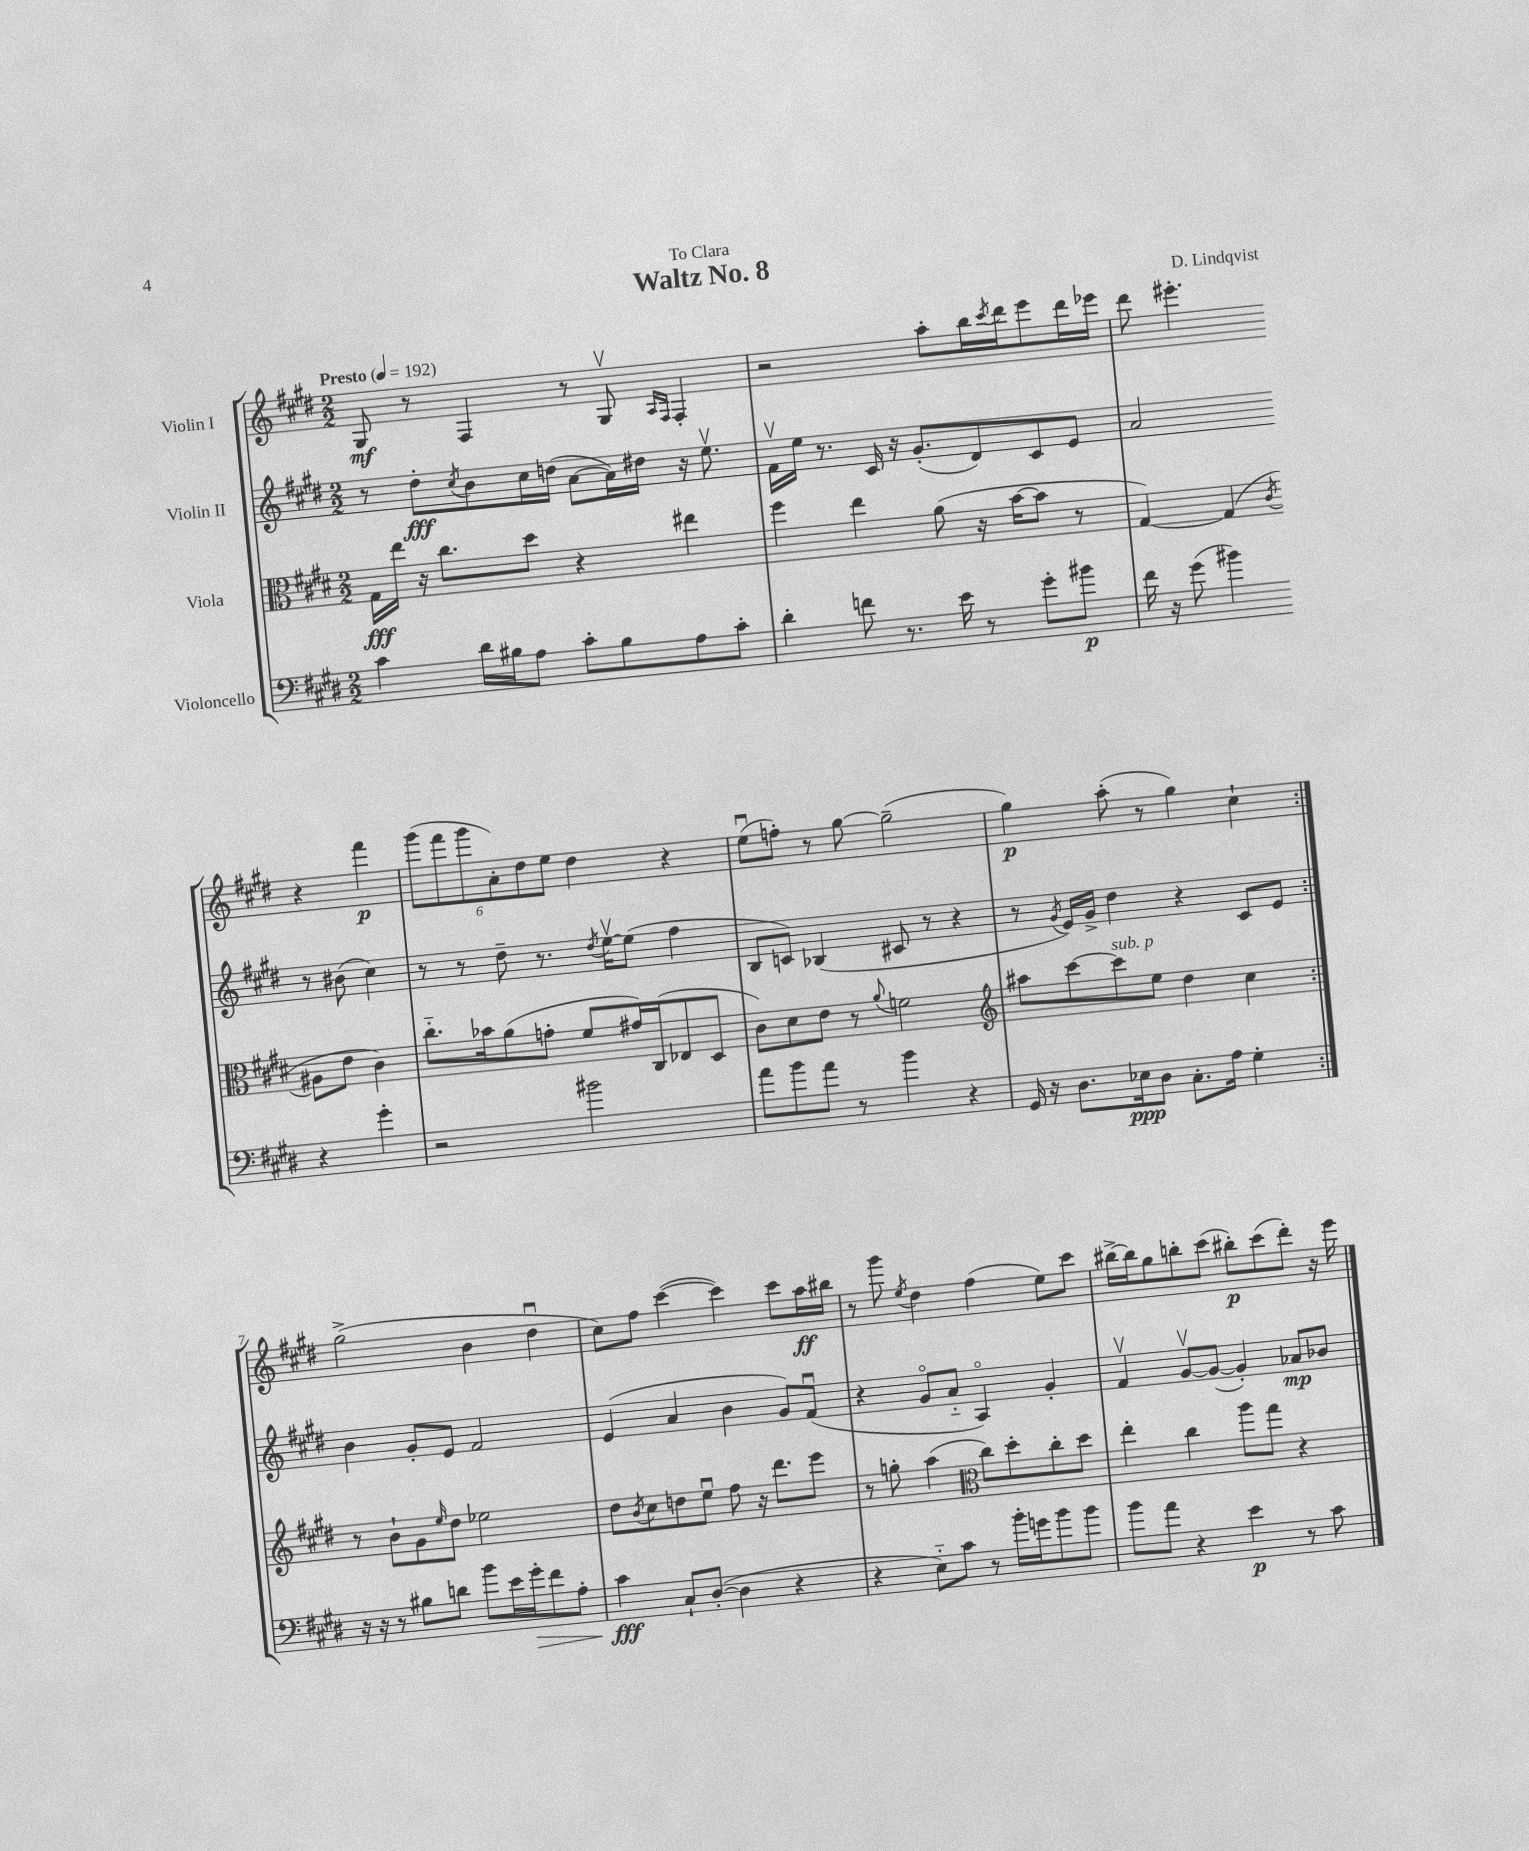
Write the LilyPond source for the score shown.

\header { title = "Waltz No. 8" composer = "D. Lindqvist" dedication = "To Clara" }
<<
\new StaffGroup <<
\new Staff = "s0" \with { instrumentName = "Violin I" } {
    \clef treble \key e \major \numericTimeSignature \time 2/2 \tempo "Presto" 4 = 192
    \repeat volta 2 { gis8\mf r8 fis4 r8 gis8\upbow \grace { a16 fis16 } fis4-. |
    r2 a''8-. b''16 \acciaccatura { cis'''8 } dis'''16 e'''8 dis'''16 ees'''16 |
    dis'''8 eis'''4.-. r4 fis'''4\p |
    \tuplet 6/4 { gis'''8( fis'''8 gis'''8 a'8-.) dis''8 e''8 } dis''4 r4 |
    e''8\downbow( f''8-.) r8 gis''8~ gis''2--( |
    gis''4\p) a''8-.( r8 gis''4) cis''4-! | }
    gis''2->( b'4 dis''4\downbow |
    cis''8) fis''8 cis'''4~( cis'''4) cis'''8 a''16\ff bis''16 |
    r8 gis'''8 \acciaccatura { e''8 } dis''4 fis''4( e''8) cis'''8 |
    bis''16~-> bis''16 gis''8 b''8-. cis'''8( bis''8-.\p) cis'''8( dis'''8-.) r16 e'''16 \bar "|." |
}
\new Staff = "s1" \with { instrumentName = "Violin II" } {
    \clef treble \key e \major \numericTimeSignature \time 2/2
    \repeat volta 2 { r8 dis''8-.\fff \acciaccatura { cis''8 } b'8 cis''16 d''16( a'8~ a'16) dis''16 r16 e''8.\upbow |
    fis'16\upbow e''16 r8. cis'16 r16 gis'8.-.( dis'8) cis'8 e'8 |
    a'2 r8 bis'8( cis''4) |
    r8 r8 dis''8-- r8. \acciaccatura { dis''8 } e''16~\upbow e''8( fis''4 |
    b8 c'8) bes4( cis'8 r8 r4 |
    r8 \acciaccatura { gis'8 } e'16) gis'16-> dis''4 r4 cis'8 e'8 | }
    b'4 gis'8-. e'8 fis'2 |
    e'4( a'4 b'4 gis'8) fis'8\downbow( |
    r4 gis'8\flageolet a'8-_ a4\flageolet) gis'4-. |
    fis'4\upbow gis'8~\upbow gis'8~( gis'4-.) aes'8\mp bes'8 \bar "|." |
}
\new Staff = "s2" \with { instrumentName = "Viola" } {
    \clef alto \key e \major \numericTimeSignature \time 2/2
    \repeat volta 2 { gis16\fff e''16 r16 cis''8. dis''8 r4 eis''4 |
    fis''4 e''4 a'8( r16 b'16~ b'8 r8 |
    gis4~) gis4( \acciaccatura { cis'8 } ais8 e'8 cis'4) |
    cis''8.-_ bes'16 a'8( g'8-. fis'8 gis'16) cis16( ees8 dis8 |
    cis'8) dis'8 e'8 r8 \appoggiatura { a'8 } f'2 |
    \clef treble ais''8 cis'''8~ cis'''8^\markup { \italic "sub. p" } e''8 dis''4 cis''4 | }
    r8 b'8-! gis'8 \grace { e''16 } dis''8 ees''2 |
    dis''8 \acciaccatura { b'8 } cis''8 d''8 e''8\downbow fis''8 r16 dis'''8. e'''8 |
    r8 g''8-. a''4( \clef alto cis''8) dis''8-. cis''8-. dis''8 |
    e''4-. cis''4 a''8 gis''8 r4 \bar "|." |
}
\new Staff = "s3" \with { instrumentName = "Violoncello" } {
    \clef bass \key e \major \numericTimeSignature \time 2/2
    \repeat volta 2 { cis'4 dis'16 bis16 a8 cis'8-. bis8 a8 cis'8-. |
    dis'4-. f'8 r8. e'16 r8 gis'8-. bis'8\p |
    fis'16 r16 gis'8( bis'4) r4 gis'4-. |
    r2 bis'2 |
    a'8 b'8 a'8 r8 b'4 r4 |
    gis,16 r16 dis8. ees16\ppp dis8 cis8.-. a16 gis4-. | }
    r16 r16 r8 bis8 d'8 b'8 e'16 gis'16-.\> fis'8 a8-. |
    cis'4\fff\! cis8-! dis8~-.( dis4 r4 |
    r4 e8-_) cis'8 r8 b'16-. g'16 b'8 b'8 |
    b'8 a'8 r4 e'4\p r8 cis'8 \bar "|." |
}
>>
>>
